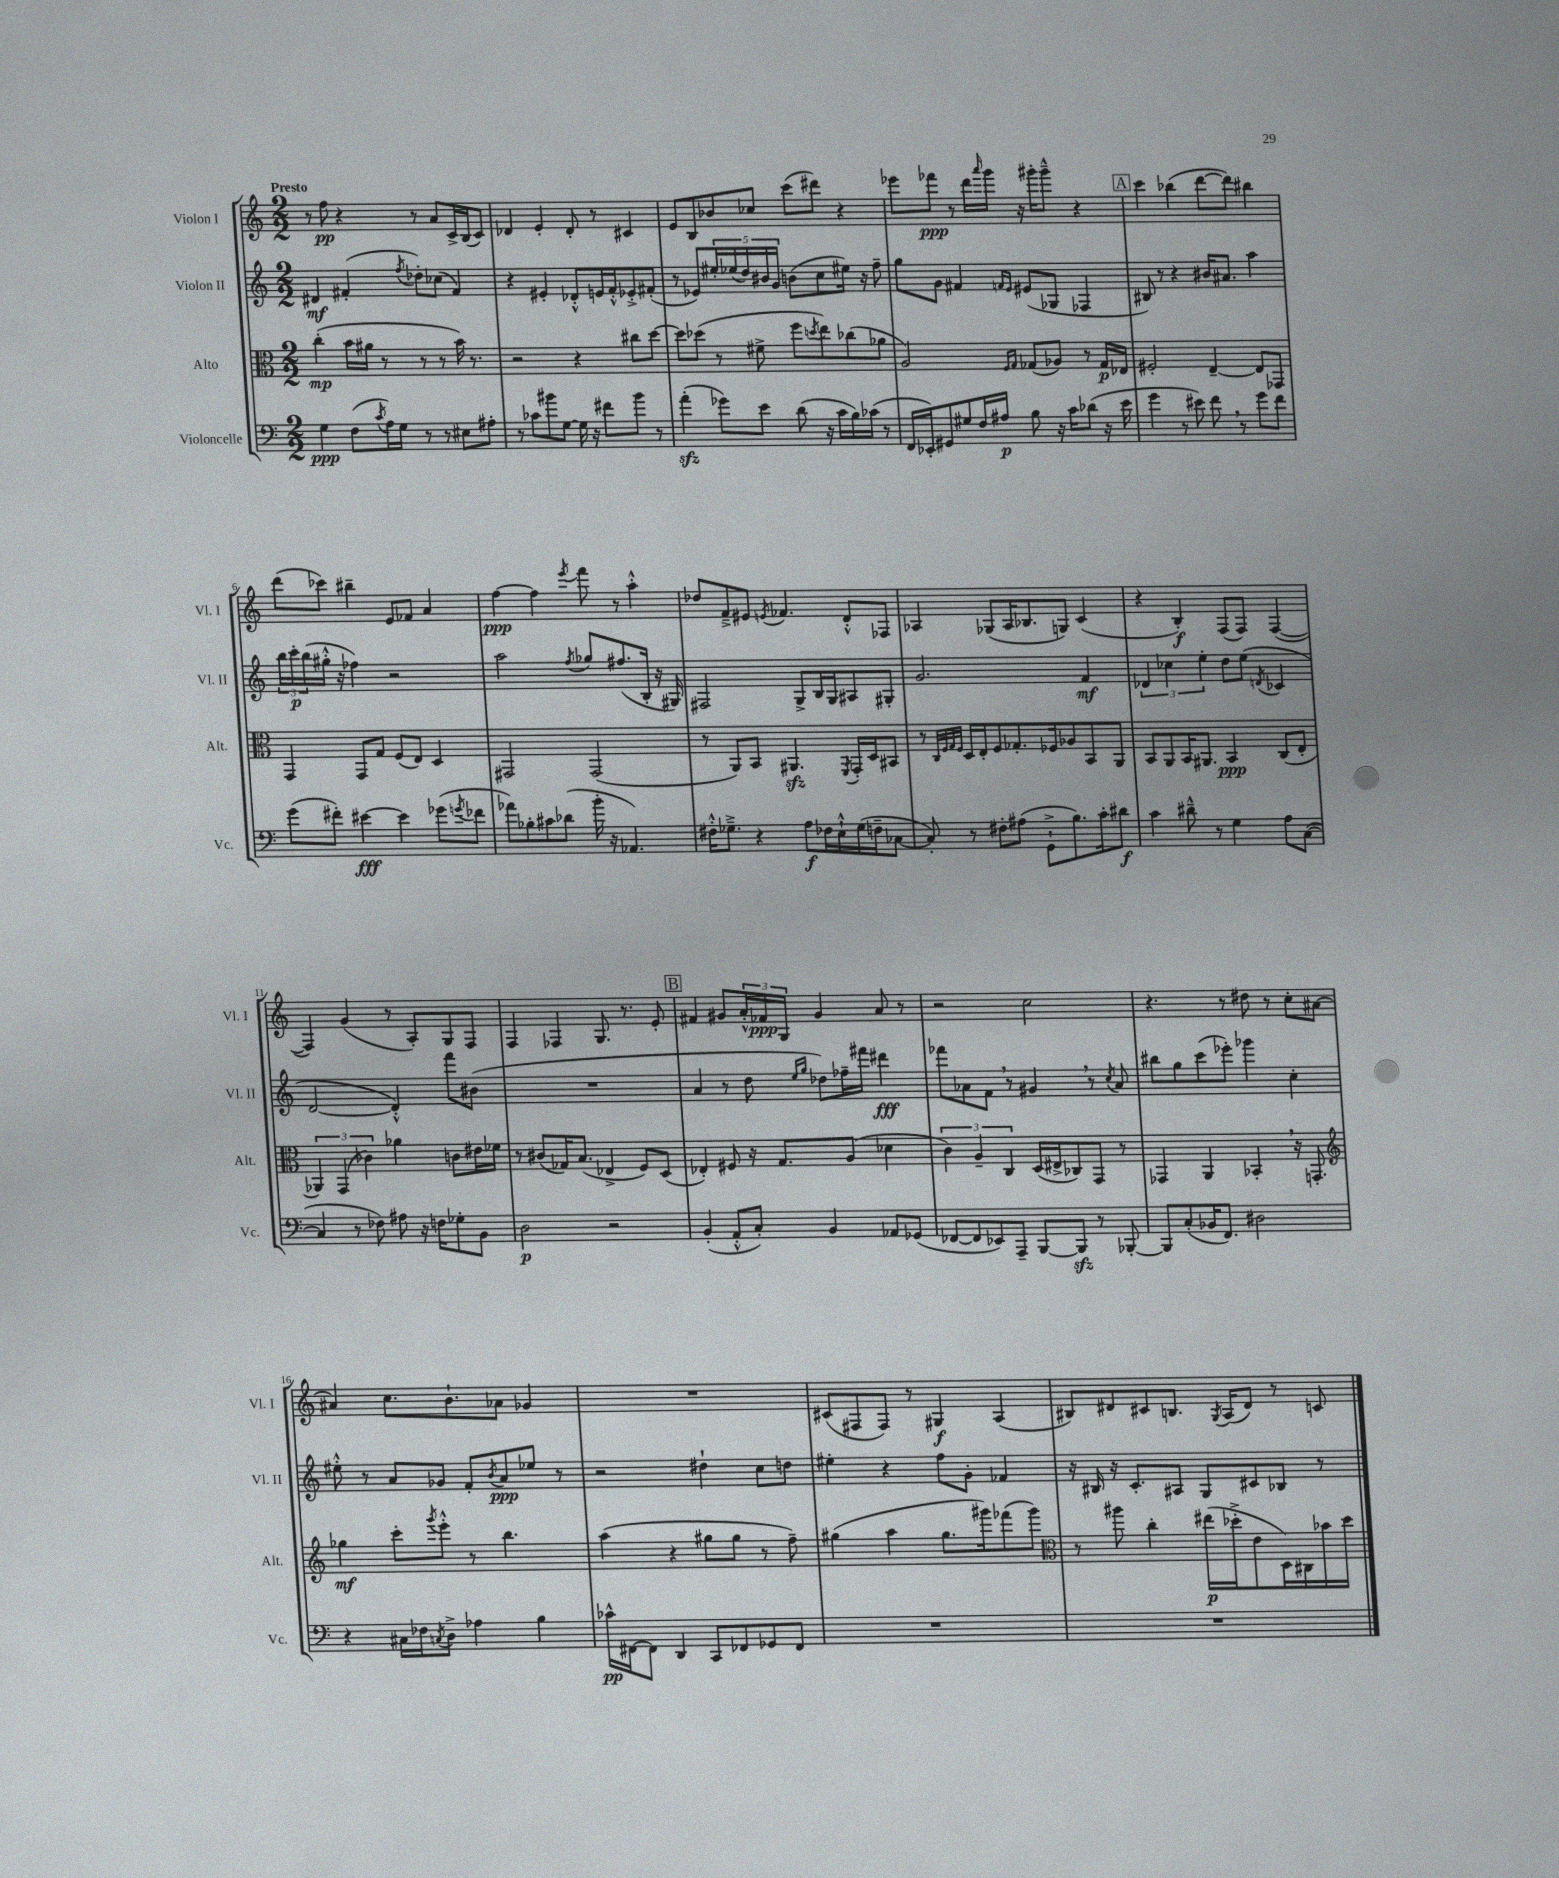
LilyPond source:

<<
\new StaffGroup <<
\new Staff = "s0" \with { instrumentName = "Violon I" shortInstrumentName = "Vl. I" } {
    \clef treble \key c \major \numericTimeSignature \time 2/2 \tempo "Presto"
    r8 f''8\pp r4 r8 a'8 c'16-> b16( c'8) |
    des'4 e'4-. des'8-. r8 cis'4 |
    e'8 b8 bes'8 ces''8 c'''8( dis'''8) r4 |
    ees'''8 fes'''8\ppp r8 d'''16 \grace { a'''16 } g'''16 r16 gis'''16-. gis'''8---^ r4 |
    \mark \markup { \box "A" } c'''4 bes''4( d'''8~ d'''8) bis''4 |
    d'''8( ces'''8) bis''4-- e'8 fes'8 a'4 |
    f''4~\ppp f''4 \acciaccatura { e'''8 } f'''8 r8 a''4-.-^ |
    des''8 f'8---> eis'8 \acciaccatura { e'8 } fes'4. d'8-.-^ fes8 |
    aes4 ges8( aes16 bes8. g8) c'4( |
    r4 b4-.\f) f8( f8) f4~( |
    f4) g'4( r8 a8-.) g8 f8 |
    f4 fes4 g8. r8. e'8-. |
    \mark \markup { \box "B" } fis'4 gis'8 \tuplet 3/2 { a'16-.-^ fes'16\ppp g16 } gis'4 a'8 r8 |
    r2 c''2 |
    r4. r8 dis''8 r8 c''8-. ais'8~ |
    ais'4 c''8. b'8.-! aes'8 ges'4 |
    R1 |
    cis'8( fis8 fis8) r8 gis4\f a4( |
    bis8) dis'8 cis'8 b8. \acciaccatura { g8 } a16( dis'8) r8 c'8 \bar "|." |
}
\new Staff = "s1" \with { instrumentName = "Violon II" shortInstrumentName = "Vl. II" } {
    \clef treble \key c \major \numericTimeSignature \time 2/2
    dis'4\mf fis'4-.( \acciaccatura { f''8 } des''8-.) ces''8( fis'4) |
    r4 eis'4-. des'8-.-^ e'16 f'16-.-^ ees'8-.-> fis'8-.( |
    r8 ees'8) \tuplet 5/4 { eis''16-. ees''16( d''16) bis'16 g'16 } b'8( c''8 eis''16) r16 f''8-- |
    g''8 g'8 fis'4 \grace { f'16 e'16 } eis'8( ges8 fes4 |
    \mark \markup { \box "A" } bis8) r8 r4 bis'16 ais'8. a''4 |
    \tuplet 3/2 { b''16 c'''16-.\p b''16( } gis''16-.-^ r16 fes''4) r2 |
    a''2 \acciaccatura { f''8 } ges''8 fis''8.( b16-. r16 gis16) |
    fis2 g8-> b16 g16 ais8 gis8-. |
    g'2. f'4\mf |
    \tuplet 3/2 { des'4 ces''4 e''4-. } d''8 e''8( \acciaccatura { d'8 } ces'4 |
    d'2~ d'4-.-^) f'''8 bis'8( |
    R1 |
    \mark \markup { \box "B" } a'4 r8 d''8 \grace { e''16 g''16 } des''8) fes''16-- fis'''16 dis'''4\fff |
    fes'''8 aes'8 f'8 \breathe r8 gis'4 \breathe r8 \acciaccatura { c''8 } aes'8 |
    bis''8 g''8 c'''8( ees'''8-.) ges'''4 c''4-. |
    eis''8-.-^ r8 a'8 ges'8 f'8-. \acciaccatura { b'8 } a'8\ppp ees''8 r8 |
    r2 dis''4-! c''8 d''8 |
    eis''4-. r4 f''8 g'8-. fes'4 |
    r16 bis16 r16 c'8.-. ais8 g8 cis'8 bes8 r8 \bar "|." |
}
\new Staff = "s2" \with { instrumentName = "Alto" shortInstrumentName = "Alt." } {
    \clef alto \key c \major \numericTimeSignature \time 2/2
    c''4-.\mp( b'16 ais'16 r8 r8 r8 b'16) r8. |
    r2 r4 cis''8 d''8~ |
    d''8 des''8( r8 fis'8-> f''8 \acciaccatura { d''8 } e''8) ces''8( aes'8 |
    a2) \grace { f16 g16 } ges8( aes8) r8 ges16\p ees16 |
    \mark \markup { \box "A" } fis2-. e4~-- e8 ges,8 |
    g,4 g,8 g8 f8( e8) d4 |
    gis,2 gis,2( |
    r8 a,8) b,8 ais,4.\sfz \acciaccatura { f,8 } g,16-. d16 bis,8 |
    r8 \grace { c32 f32 g32 f32 } d16 e16-. f8 ges8.-. fes16 aes8 b,8 a,8 |
    b,8 a,8 b,16 ais,8. b,4\ppp c8( e8-. |
    \tuplet 3/2 { aes,4) g,4( ces'4) } aes'4 c'8 eis'16 fes'16 |
    r8 cis'8( ges16) b8.( ees4-> f8) d8( |
    \mark \markup { \box "B" } ees4-.) fis8 r16 g8. a8( des'4 |
    \tuplet 3/2 { c'4) a4-- c4 } d16( eis16-> ces8) g,8 r8 |
    ges,4 a,4 bes,4-. \breathe r16 g,8.-. |
    \clef treble ges''4\mf c'''8-. \acciaccatura { g'''8 } e'''8-.-^ r8 b''4. |
    a''4( r4 gis''8 gis''8 r8 f''8--) |
    gis''4( a''4 gis''8. gis'''16) fes'''8( gis'''8) |
    \clef alto r8 ais''8 c''4-. eis''16\p( des''16-.-> e'8 d16) cis16 bes'16 des''16 \bar "|." |
}
\new Staff = "s3" \with { instrumentName = "Violoncelle" shortInstrumentName = "Vc." } {
    \clef bass \key c \major \numericTimeSignature \time 2/2
    g4\ppp f8( \acciaccatura { c'8 } a16) g16 r8 r8 eis8 ais8-. |
    r8 ces'8 bis'8 g8~ g16 r16 fis'8 bis'8 r8 |
    a'4-.\sfz( ges'8) e'8 d'8( r16 c'16 b16) ces'16( r8 |
    f,16 ees,16-.) gis,8 gis8 f16 ais16\p b8 r16 c'16 des'8( r16 e'16 |
    \mark \markup { \box "A" } g'4 r8 eis'8) f'8 \breathe r8 g'8 f'8 |
    g'8( fis'8-.) eis'4~\fff eis'4 ges'8( \acciaccatura { g'8 } fes'8 |
    aes'8) bes8-. cis'8 des'8( b'16-. r16 aes,4.) |
    fis16-.-^ ges8.---> r4 a8\f fes16 e16-!-^ ges16( f16-- ces8~ |
    ces8-.) r8 fis8-. ais8( g,8-!-> b8.) c'16-. dis'8\f |
    c'4 dis'8---^ r8 g4 a8 c8~( |
    c4 r8 fes8) ais8 r16 f16 ges8-. b,8 |
    d2\p r2 |
    \mark \markup { \box "B" } b,4-.( a,8-.-^ c8-.) b,4 aes,8 ges,8( |
    fes,8~ fes,8 ees,8) a,,8-- b,,8~ b,,8\sfz r8 bes,,8~-. |
    bes,,8 c8-.( bes,16 f,8.) dis2 |
    r4 cis16 fes16 \acciaccatura { c8 } d8-> aes4 b4 |
    ces'16-^\pp fis,16~ fis,8 d,4 c,8 fes,8 ges,8 fes,8 |
    R1 |
    R1 \bar "|." |
}
>>
>>
